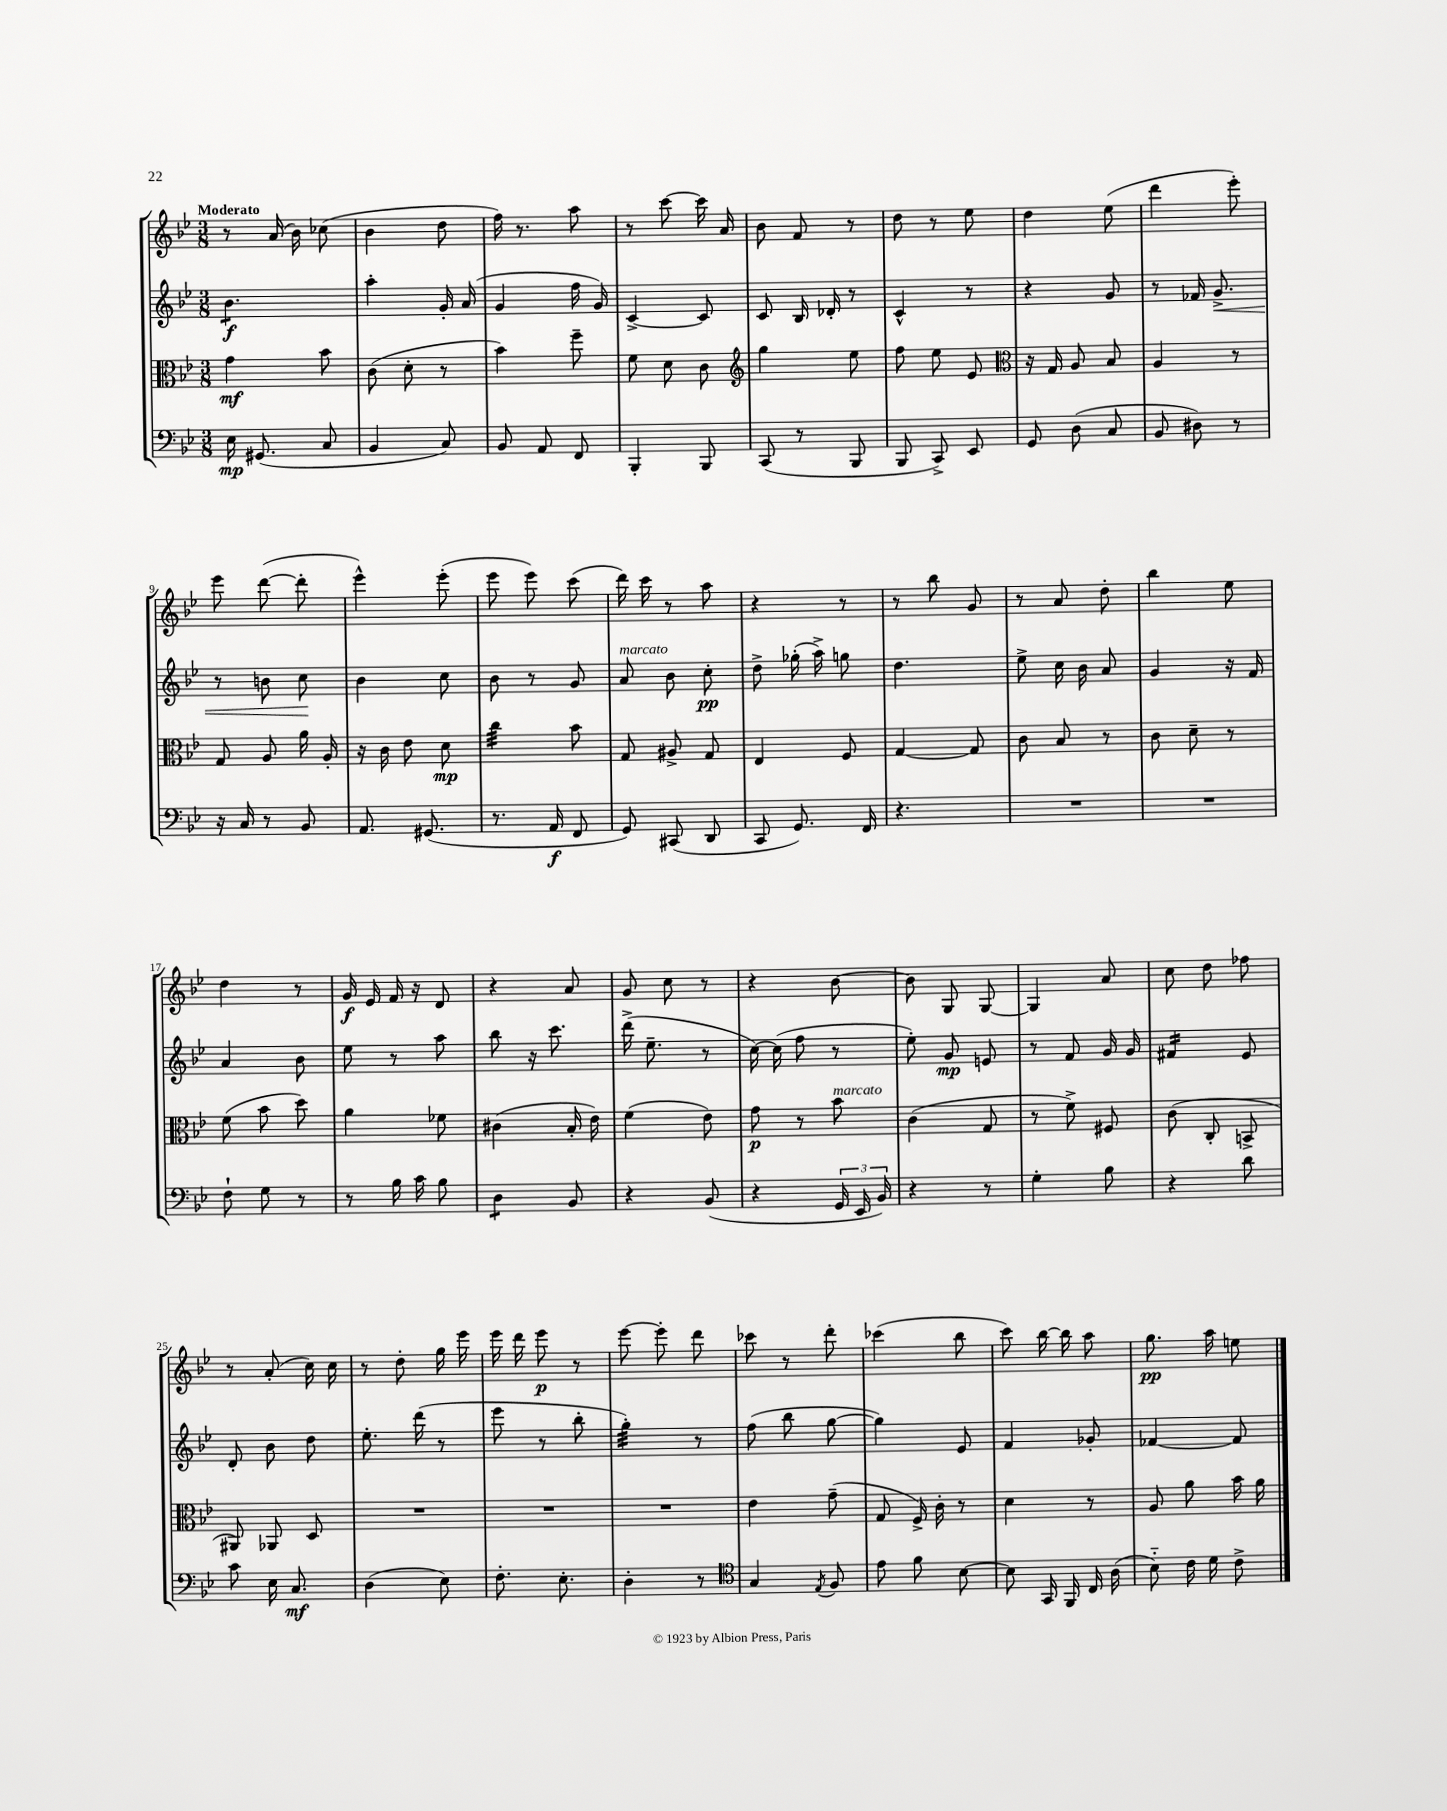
<<
\new StaffGroup <<
\new Staff = "s0" {
    \clef treble \key bes \major \numericTimeSignature \time 3/8 \tempo "Moderato"
    \autoBeamOff r8 a'16( bes'16) ces''8( |
    bes'4 d''8 |
    f''16) r8. a''8 |
    r8 c'''8~ c'''16 a'16 |
    bes'8 f'8 r8 |
    d''8 r8 ees''8 |
    d''4 ees''8( |
    d'''4 ees'''8-.) |
    ees'''8 d'''8~( d'''8-. |
    ees'''4-^) ees'''8-.( |
    ees'''8 ees'''8) c'''8( |
    d'''16) c'''16 r8 a''8 |
    r4 r8 |
    r8 bes''8 g'8 |
    r8 a'8 d''8-. |
    bes''4 ees''8 |
    d''4 r8 |
    g'16\f ees'16 f'16 r16 d'8 |
    r4 a'8 |
    g'8 c''8 r8 |
    r4 bes'8~ |
    bes'8 g8 g8~ |
    g4 a'8 |
    c''8 d''8 fes''8 |
    r8 a'8-.( c''16) c''16 |
    r8 d''8-. g''16 ees'''16 |
    ees'''16 d'''16 ees'''8\p r8 |
    ees'''8~ ees'''8-. d'''8 |
    ces'''8 r8 d'''8-. |
    ces'''4( bes''8 |
    c'''8) bes''16~ bes''16 a''8 |
    g''8.\pp a''16 e''8 \bar "|." |
}
\new Staff = "s1" {
    \clef treble \key bes \major \numericTimeSignature \time 3/8
    \autoBeamOff bes'4.:8\f |
    a''4-. g'16-. a'16( |
    g'4 f''16 g'16) |
    c'4~-> c'8 |
    c'8 bes16 des'16-. r8 |
    c'4-^ r8 |
    r4 g'8 |
    r8 fes'16 g'8.->\< |
    r8 b'8 c''8\! |
    bes'4 c''8 |
    bes'8 r8 g'8 |
    a'8^\markup { \italic "marcato" } bes'8 c''8-.\pp |
    d''8-> ges''16-.( a''16->) g''8 |
    d''4. |
    ees''8-> c''16 bes'16 a'8 |
    g'4 r16 f'16 |
    a'4 bes'8 |
    ees''8 r8 a''8 |
    bes''8 r16 c'''8. |
    d'''16->( ees''8.-- r8 |
    c''16~) c''16( f''8 r8 |
    ees''8-.) g'8\mp e'8 |
    r8 f'8 g'16 g'16 |
    fis'4:16 ees'8 |
    d'8-. bes'8 d''8 |
    ees''8.-. d'''16( r8 |
    ees'''8 r8 bes''8-. |
    g''4:32-.) r8 |
    f''8( bes''8 g''8~ |
    g''4) ees'8 |
    f'4 ges'8-. |
    fes'4~ fes'8 \bar "|." |
}
\new Staff = "s2" {
    \clef alto \key bes \major \numericTimeSignature \time 3/8
    \autoBeamOff g'4\mf bes'8 |
    c'8( d'8-. r8 |
    bes'4) f''8-- |
    f'8 d'8 c'8 |
    \clef treble g''4 ees''8 |
    f''8 ees''8 ees'8 |
    \clef alto r16 g16 a8 bes8 |
    a4 r8 |
    g8 a8 a'16 a16-. |
    r16 c'16 ees'8 d'8\mp |
    c''4:32 bes'8 |
    g8 ais8-> g8 |
    ees4 f8 |
    g4~ g8 |
    c'8 bes8 r8 |
    c'8 d'8-- r8 |
    f'8( bes'8 d''8) |
    a'4 fes'8 |
    cis'4( bes16-. ees'16) |
    f'4( ees'8) |
    g'8\p r8 bes'8^\markup { \italic "marcato" } |
    c'4( g8 |
    r8 f'8->) fis8 |
    c'8( c8-. b,8-> |
    ais,8) aes,8 d8 |
    R4. |
    R4. |
    R4. |
    ees'4 g'8--( |
    g8 f16->) c'16-. r8 |
    d'4 r8 |
    a8 a'8 bes'16 a'16 \bar "|." |
}
\new Staff = "s3" {
    \clef bass \key bes \major \numericTimeSignature \time 3/8
    \autoBeamOff ees16\mp gis,8.( c8 |
    bes,4 c8) |
    bes,8 a,8 f,8 |
    bes,,4-. bes,,8 |
    c,8( r8 bes,,8 |
    bes,,8 c,8->) ees,8 |
    g,8 d8( c8 |
    bes,8 dis8) r8 |
    r16 c16 r8 bes,8 |
    a,8. gis,8.( |
    r8. a,16\f f,8 |
    g,8) cis,8( d,8 |
    c,8 g,8.) f,16 |
    r4. |
    R4. |
    R4. |
    f8-! g8 r8 |
    r8 bes16 c'16 bes8 |
    d4:8 bes,8 |
    r4 bes,8( |
    r4 \tuplet 3/2 { g,16 ees,16 bes,16) } |
    r4 r8 |
    g4-. bes8 |
    r4 d'8 |
    c'8 ees16 c8.\mf |
    d4( ees8) |
    f8.-. ees8.-. |
    d4-. r8 |
    \clef tenor g4 \acciaccatura { ees8 } f8 |
    ees'8 f'8 bes8~ |
    bes8 g,16 f,16 c16 a16( |
    bes8-_) c'16 d'16 c'8-> \bar "|." |
}
>>
>>
